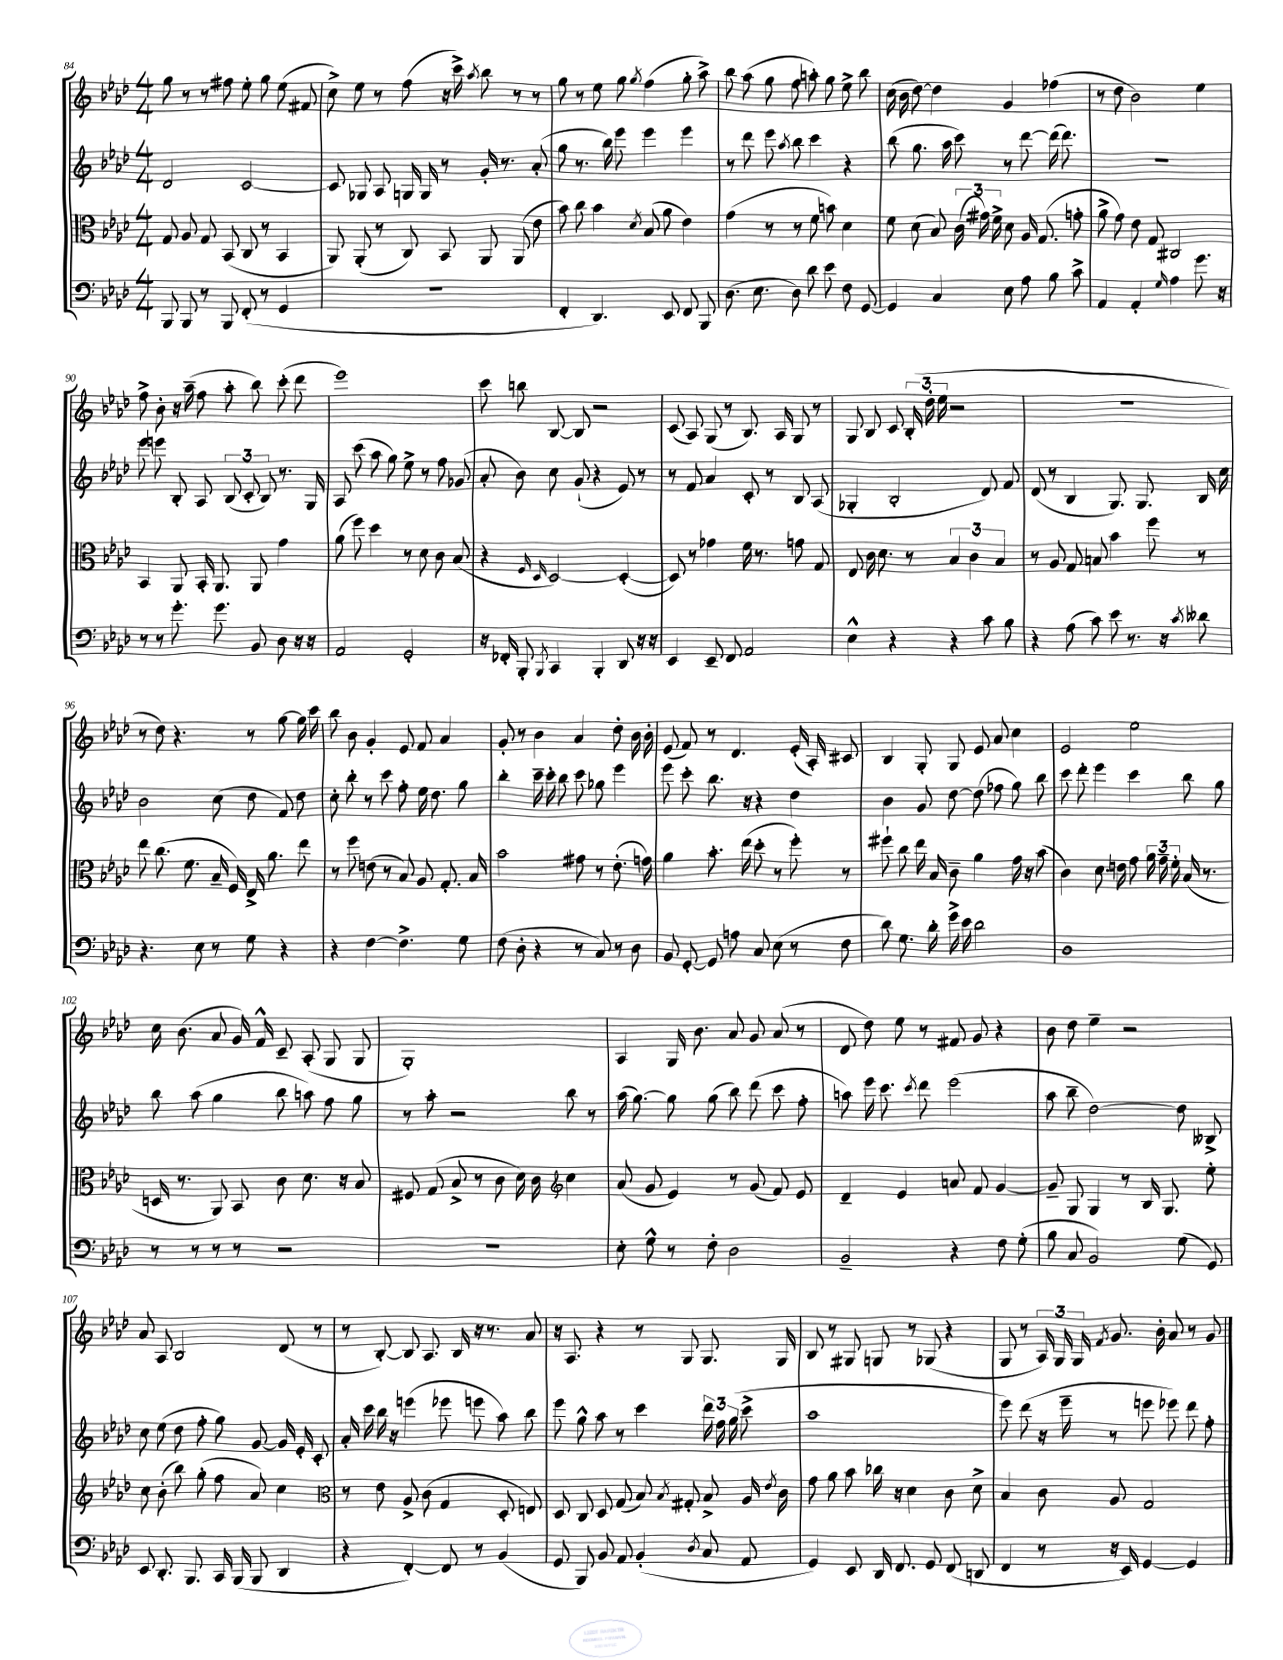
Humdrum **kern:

**kern	**kern	**kern	**kern
*staff4	*staff3	*staff2	*staff1
*clefF4	*clefC3	*clefG2	*clefG2
*k[b-e-a-d-]	*k[b-e-a-d-]	*k[b-e-a-d-]	*k[b-e-a-d-]
*M4/4	*M4/4	*M4/4	*M4/4
8BBB-	8G	2d-	8gg
8BBB-	8A-	.	8r
8r	8G	.	8r
8BBB-	(8BB-	.	8ff#
(8FF'	8C	[2c	8ee-'
8r	8r	.	8gg
4GG	4BB-	.	(8ee-
.	.	.	8f#
=	=	=	=
1r	8AA-)	8c]	8cc^)
.	(8AA-'	8G-	8ee-
.	8r	8A-	8r
.	8C)	16G	(8ff
.	.	16G	.
.	8BB-	8r	16r
.	.	.	16ccc^)
.	.	.	8qaa-
.	8AA-	16g'	8bb-
.	.	8.r	.
.	(8AA-	.	8r
.	8e-	(8a-'	8r
=	=	=	=
4FF'	8b-)	8gg	8gg
.	8cc	8.r	8r
4.DD-)	4b-	.	8ee-
.	.	16bb-)	.
.	.	8eee-	8gg
.	8qd-	.	8qgg
.	(8B-	4eee-	(4ff
8EE-	8a-	.	.
8FF	4e-)	4eee-	8gg'
8BBB-	.	.	8aa-^)
=	=	=	=
(8.D-	(4g	8r	8bb-
.	.	8ddd-	(8aa-
8.E-	.	.	.
.	8r	8eee-	8gg
.	.	8qaa-	.
8D-)	8r	8bb-	8ff
8d-	8f	4ccc	8aa')
8e-	8b)	.	8gg
8F	4d-	4r	8ee-^
[8GG	.	.	8bb-
=	=	=	=
4GG]	8f	(8bb-	(16cc
.	.	.	16b-
.	(8d-	8.gg	[8dd-)
4C	8B-)	.	4dd-]
.	.	16aa-	.
.	(24c	8ccc)	.
.	24g#)	.	.
.	24f^	.	.
8E-	8d-	8r	4g
8A-	16A-	[8ddd-	.
.	(8.G	.	.
8B-	.	(16ddd-]	(4ff-
.	.	8.ddd-)	.
8c^	8g'	.	.
=	=	=	=
4AA-	8a-^	1r	8r
.	8g)	.	8dd-
4AA-'	8e-	.	2b-)
.	8G	.	.
16qqG	.	.	.
4A-	2C#	.	.
8.g	.	.	4ee-
16r	.	.	.
=	=	=	=
8r	4BB-	8eee-	8ff^
8r	.	8eee	8b-'
8.g'	8AA-	8B-'	16r
.	.	.	(16aa-~
.	16BB-'	8A-	8ff
8.g	8.AA-	.	.
.	.	(12B-	8aa-'
.	.	12c'	.
8BB-	8AA-	.	8bb-)
.	.	12B-)	.
8D-	4g	8.r	(8ccc'
16r	.	.	8ddd-
16r	.	16G	.
=	=	=	=
2AA-	(8a-	8A-	1eee-)
.	8ff)	(8ccc	.
.	4dd-	8aa-	.
.	.	8gg)	.
2GG'	8r	8ee-^	.
.	8d-	8r	.
.	8c	8ff	.
.	(8B-	(8g-	.
=	=	=	=
16r	4r	8a-'	8ccc
16FF-'	.	.	.
8BBB-'	.	8b-)	8bb
.	16qqF	.	.
8qBBB-	16qqD-	.	.
4CC	[2D-)	8cc	[8B-
.	.	(8g`	8B-]
4BBB-'	.	4r	2r
8DD-	(4D-'_	8e-)	.
16r	.	8r	.
16r	.	.	.
=	=	=	=
4EE-	8D-])	8r	(8c
.	8r	8f	8A-)
8EE-~	4g-	4a-	(8G
8FF	.	.	8r
2AA-	16f	8c'	8.B-)
.	8.r	.	.
.	.	8r	.
.	.	.	16A-
.	8g	8B-	8G
.	8G	(8A-	8r
=	=	=	=
4E-^^	8E-	4G-'	8G
.	16c	.	8B-
.	8.d-	.	.
4r	.	2B-'	8c
.	8r	.	(24B-'
.	.	.	24dd-'
.	.	.	24ee-
4r	6B-	.	2r
.	6c	.	.
8c	.	8d-)	.
.	6B-	.	.
8B-	.	8f	.
=	=	=	=
4r	8r	(8d-	1r
.	8A-	8r	.
(8A-	8G	4B-	.
8c)	8B	.	.
8e-	4b-	8.G)	.
8.r	.	.	.
.	.	8.G	.
.	8ff	.	.
16r	.	.	.
8qc	.	.	.
8d--	8r	16B-	.
.	.	16cc	.
=	=	=	=
4.r	8ee-	2b-	8r
.	(8.cc	.	8dd-)
.	.	.	4.r
.	8.f	.	.
8E-	.	.	.
8r	16B-~	(8cc	.
.	16F)	.	.
8G	16E-^	8dd-	8r
.	8.a-	.	.
4r	.	8f)	[8gg
.	8ee-	8dd-	16gg]
.	.	.	16ccc
=	=	=	=
4r	8r	8cc'	8bb-
.	8ff	8bb-'	8b-
[4F	(8e	8r	4g'
.	8r	8ccc	.
4.F^]	8B-)	8ff'	8e-
.	8A-	16ee-	8f
.	.	8.dd-	.
.	8.G'	.	4a-
8G	.	8gg	.
.	16B-	.	.
=	=	=	=
(8F	2b-	4bb-'	8g'
8D-'	.	.	8r
4r	.	16ccc~	4b-
.	.	16ccc'	.
.	.	8bb-	.
8r	8g#	8ccc	4a-
8C)	8r	8gg-	.
8r	(8.e-'	4eee-	8dd-'
8D-	.	.	16b-
.	16g)	.	16b-'
=	=	=	=
8BB-	4a-	8eee-	(8e-
[8GG'	.	8ccc'	8f)
8GG]	8.b-'	8.bb-	8r
8A	.	.	4.d-
.	(16ee-	16r	.
8C	8dd-'	4r	.
(8E-	8r	.	.
8r	8ff')	4dd-	(16e-'
.	.	.	16A-')
8F	8r	.	8c#
=	=	=	=
8d-)	8ff#`	4b-	4B-
8.G	8cc	.	.
.	16ee-	8g	8G'
16d-'	16B-	.	.
16g^	8c~	[8dd-	8G
16e-	.	.	.
2d-	4a-	(8dd-]	8e-
.	.	8ff-	8a-
.	16g	8gg)	4cc
.	16r	.	.
.	(8b-	8bb-	.
=	=	=	=
1D-	4c)	8ccc	2e-
.	.	8ddd-'	.
.	8.d-	4eee-	.
.	16e	.	.
.	8g	4ccc	2ee-
.	24a-	.	.
.	24g~	.	.
.	24f'	.	.
.	(16B-	8bb-	.
.	8.r	.	.
.	.	8gg	.
=	=	=	=
8r	16D	8bb-	16cc
.	8.r	.	(8.b-
8r	.	(8aa-	.
8r	8AA-)	4gg	8a-
8r	8BB-	.	16g)
.	.	.	16f^^
2r	8c	8bb-	8c~
.	8.d-	8aa)	(8A-'
.	.	8ff	8G
.	16r	.	.
.	8B-	8gg	8G
=	=	=	=
1r	8F#	8r	1G')
.	(8G	8aa-'	.
.	8B-^	2r	.
.	8r	.	.
.	8c	.	.
.	16d-)	.	.
.	16c	.	.
*	*clefG2	*	*
.	4cc	8bb-	.
.	.	8r	.
=	=	=	=
8E-'	(8a-	(16aa-	4A-
.	.	[8.gg)	.
8G^^	8g	.	.
8r	4e-)	8gg]	16G
.	.	.	8.b-
8F'	.	(8gg	.
2D-	8r	8bb-)	8a-
.	(8g	(8ddd-	8g
.	8f)	8ccc	(8a-
.	8e-	8ff'	8r
=	=	=	=
2BB-~	4d-~	8aa)	8d-
.	.	16eee-	8dd-)
.	.	8.ccc	.
.	4e-	.	8ee-
.	.	8qccc	.
.	.	8ddd-	8r
4r	8a	(2eee-	8f#
.	8f	.	8g
8F	[4g	.	4r
(8G'	.	.	.
=	=	=	=
8B-	8g~]	8aa-	8b-
8C	8G	8bb-~	8dd-
2BB-)	4G	[2dd-)	4ee-~
.	8r	.	2r
.	16B-	.	.
.	8.G	.	.
(8G	.	8dd-]	.
8GG)	8ee-'	8B--^	.
=	=	=	=
8EE-	8cc	8cc	8a-
8.DD-'	(8b-'	(8ee-	8A-
.	8bb-)	8dd-	2B-
8.BBB-	.	.	.
.	(8gg'	8ff'	.
16CC	8ff	8gg)	.
(16BBB-	.	.	.
8BBB-	8a-)	[8g	.
4DD-	4cc	16g]	(8d-
.	.	16e-'	.
.	.	8c'	8r
=	=	=	=
*	*clefC3	*	*
4r	8r	16a-'	8r
.	.	16ccc	.
.	8e-	16bb-	[8B-')
.	.	16r	.
[4FF')	8A-^	(4eee	8B-]
.	(8c	.	8.A-
8FF]	4G	8eee-	.
.	.	.	16B-
8r	.	8eee	16r
.	.	.	8.r
(4BB-	8D-'	8aa-)	.
.	8E)	8bb-	8a-
=	=	=	=
8GG	8D-	8eee-	16r
.	.	.	8.A-
8BBB-)	8C	8gg^^	.
8BB-	8D-	8aa-	4r
8AA-	(8G	8r	.
(4BB-'	8B-)	4ccc	8r
.	8qB-	.	.
.	8G#'	.	8G
8qD-	.	.	.
8C	8B-^	24ddd-	8.G
.	.	24ff	.
.	.	(24gg	.
8AA-	16A-	8ccc^	.
.	8qe-	.	.
.	16c	.	16G
=	=	=	=
4GG)	8g	1aa-	8B-
.	8a-	.	8r
8EE-	8b-	.	8G#
16DD-	16cc-	.	8G
8.FF	16r	.	.
.	4d-	.	8r
8GG	.	.	(8G-
(8FF	8c	.	4r
8DD	8d-^	.	.
=	=	=	=
4FF	4B-	8eee-)	8G
.	.	(8ddd-	8r
8r	8c	16r	24A-)
.	.	.	24G
.	.	16eee-~	.
.	.	.	24G
.	.	.	8qf
16r	8A-	8r	8.g
16EE-)	.	.	.
[4GG	2G	8eee	.
.	.	.	16b-'
.	.	8eee-)	8a-
4GG]	.	8ddd-	8r
.	.	8ff'	8g
==	==	==	==
*-	*-	*-	*-
